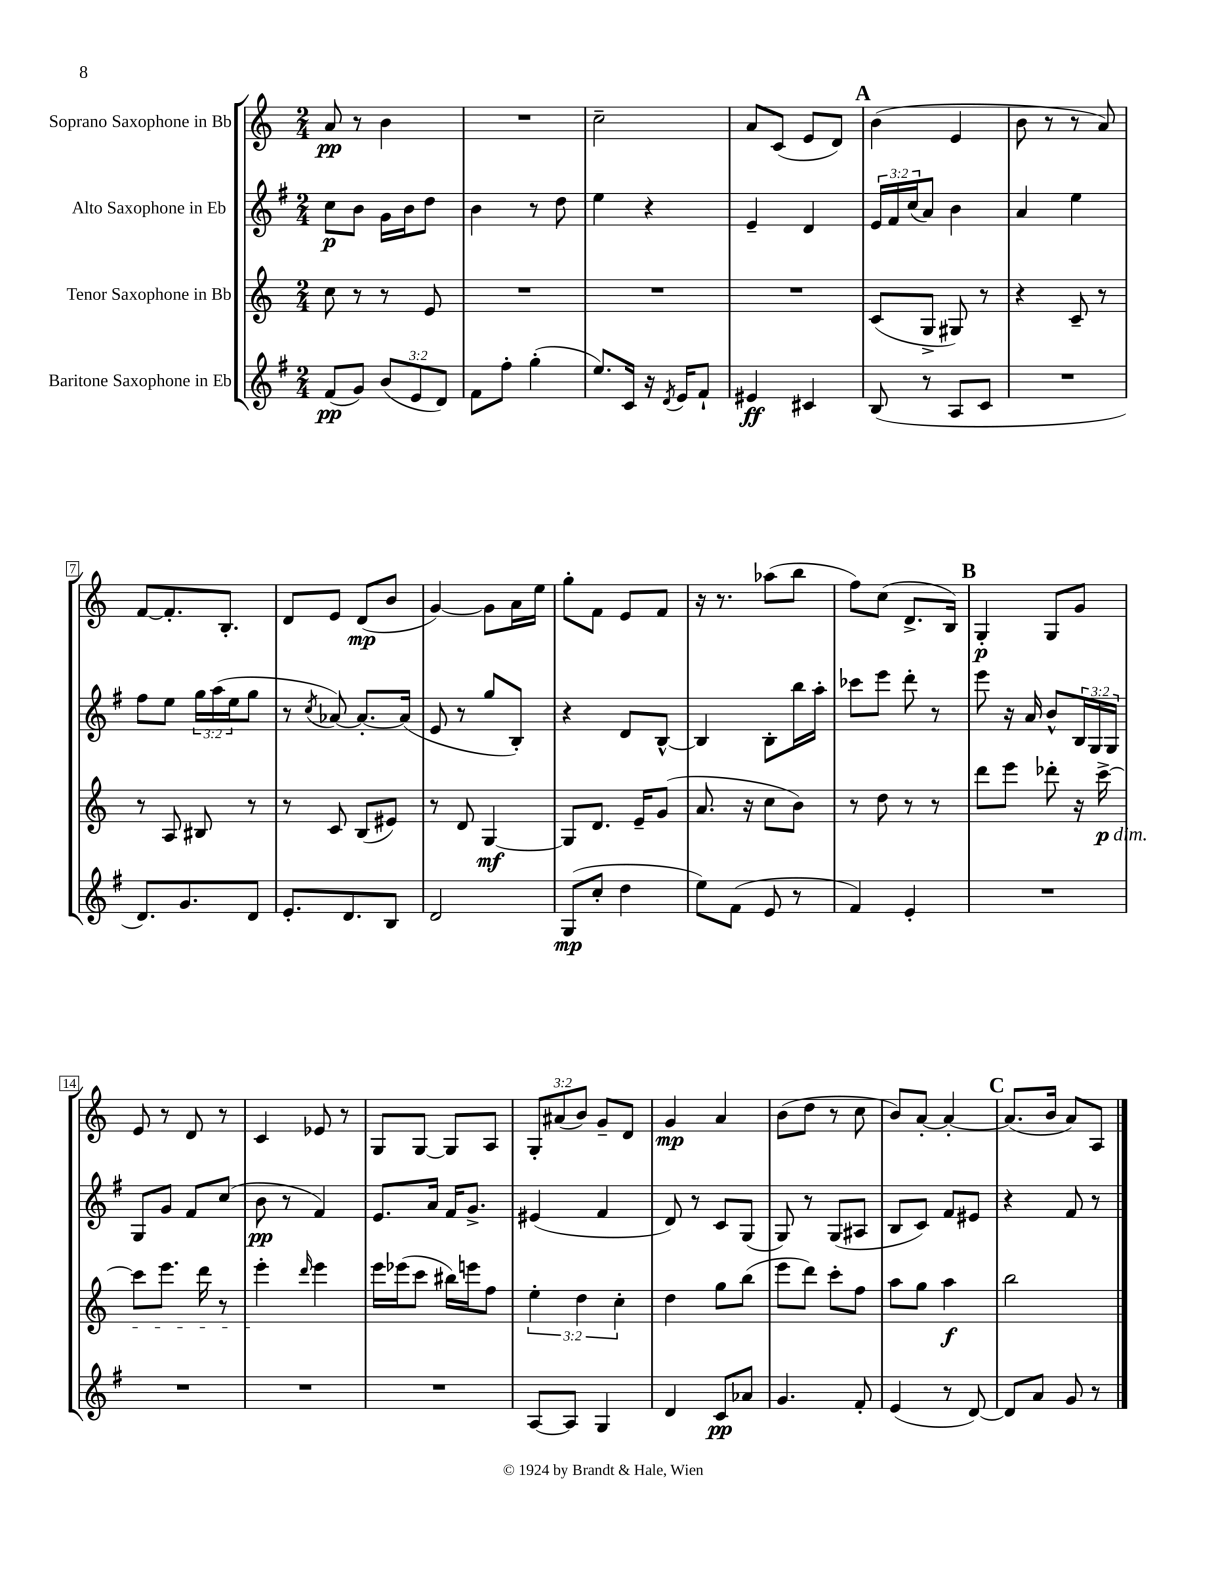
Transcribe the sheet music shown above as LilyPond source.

<<
\new StaffGroup <<
\new Staff = "s0" \with { instrumentName = "Soprano Saxophone in Bb" } {
    \clef treble \key c \major \numericTimeSignature \time 2/4 \override Staff.TupletNumber.text = #tuplet-number::calc-fraction-text
    a'8\pp r8 b'4 |
    R2 |
    c''2-- |
    a'8 c'8( e'8 d'8) |
    \mark \markup { \bold "A" } b'4( e'4 |
    b'8 r8 r8 a'8) |
    f'8~ f'8.-. b8.-. |
    d'8 e'8 d'8\mp( b'8 |
    g'4~) g'8 a'16 e''16 |
    g''8-. f'8 e'8 f'8 |
    r16 r8. aes''8( b''8 |
    f''8) c''8( d'8.-> b16) |
    \mark \markup { \bold "B" } g4-.\p g8 g'8 |
    e'8 r8 d'8 r8 |
    c'4 ees'8 r8 |
    g8 g8~ g8 a8 |
    \tuplet 3/2 { g8-. ais'8( b'8) } g'8-- d'8 |
    g'4\mp a'4 |
    b'8( d''8 r8 c''8 |
    b'8) a'8~-. a'4~-. |
    \mark \markup { \bold "C" } a'8.( b'16 a'8) a8 \bar "|." |
}
\new Staff = "s1" \with { instrumentName = "Alto Saxophone in Eb" } {
    \clef treble \key g \major \numericTimeSignature \time 2/4 \override Staff.TupletNumber.text = #tuplet-number::calc-fraction-text
    c''8\p b'8 g'16 b'16 d''8 |
    b'4 r8 d''8 |
    e''4 r4 |
    e'4-- d'4 |
    \mark \markup { \bold "A" } \tuplet 3/2 { e'16 fis'16 c''16( } a'8) b'4 |
    a'4 e''4 |
    fis''8 e''8 \tuplet 3/2 { g''16 a''16( e''16 } g''8 |
    r8 \acciaccatura { c''8 } aes'8~) aes'8.~-. aes'16( |
    e'8 r8 g''8 b8-.) |
    r4 d'8 b8~-^ |
    b4 b8-. b''16 a''16-. |
    ces'''8 e'''8 d'''8-. r8 |
    \mark \markup { \bold "B" } e'''8 r16 a'16 b'8-^ \tuplet 3/2 { b16 g16 g16 } |
    g8 g'8 fis'8 c''8( |
    b'8\pp r8 fis'4) |
    e'8. a'16 fis'16 g'8.-> |
    eis'4( fis'4 |
    d'8) r8 c'8 g8( |
    g8) r8 g8( ais8 |
    b8 c'8) fis'8 eis'8 |
    \mark \markup { \bold "C" } r4 fis'8 r8 \bar "|." |
}
\new Staff = "s2" \with { instrumentName = "Tenor Saxophone in Bb" } {
    \clef treble \key c \major \numericTimeSignature \time 2/4 \override Staff.TupletNumber.text = #tuplet-number::calc-fraction-text
    c''8 r8 r8 e'8 |
    R2 |
    R2 |
    R2 |
    \mark \markup { \bold "A" } c'8( g8-> gis8) r8 |
    r4 c'8-- r8 |
    r8 a8 bis8 r8 |
    r8 c'8 b8( eis'8) |
    r8 d'8 g4~\mf |
    g8 d'8. e'16-- g'8( |
    a'8. r16 c''8 b'8) |
    r8 d''8 r8 r8 |
    \mark \markup { \bold "B" } d'''8 e'''8 des'''8-. r16 c'''16~->\p\dim |
    c'''8 e'''8. d'''16 r8 |
    e'''4-.\! \grace { d'''16 } e'''4 |
    e'''16 ees'''16( c'''8 bis''16) e'''16 f''8 |
    \tuplet 3/2 { e''4-. d''4 c''4-. } |
    d''4 g''8 b''8( |
    e'''8 d'''8) c'''8-. f''8 |
    a''8 g''8 a''4\f |
    \mark \markup { \bold "C" } b''2 \bar "|." |
}
\new Staff = "s3" \with { instrumentName = "Baritone Saxophone in Eb" } {
    \clef treble \key g \major \numericTimeSignature \time 2/4 \override Staff.TupletNumber.text = #tuplet-number::calc-fraction-text
    fis'8\pp( g'8) \tuplet 3/2 { b'8( e'8 d'8) } |
    fis'8 fis''8-. g''4-.( |
    e''8.) c'16 r16 \acciaccatura { d'8 } e'16 fis'8-! |
    eis'4\ff cis'4 |
    \mark \markup { \bold "A" } b8( r8 a8 c'8 |
    R2 |
    d'8.) g'8. d'8 |
    e'8.-. d'8. b8 |
    d'2 |
    g8\mp( c''8-. d''4 |
    e''8) fis'8( e'8 r8 |
    fis'4) e'4-. |
    \mark \markup { \bold "B" } R2 |
    R2 |
    R2 |
    R2 |
    a8~ a8 g4 |
    d'4 c'8\pp aes'8 |
    g'4. fis'8-. |
    e'4( r8 d'8~) |
    \mark \markup { \bold "C" } d'8 a'8 g'8 r8 \bar "|." |
}
>>
>>
\layout { \context { \Score \override BarNumber.stencil = #(make-stencil-boxer 0.1 0.3 ly:text-interface::print) } }
